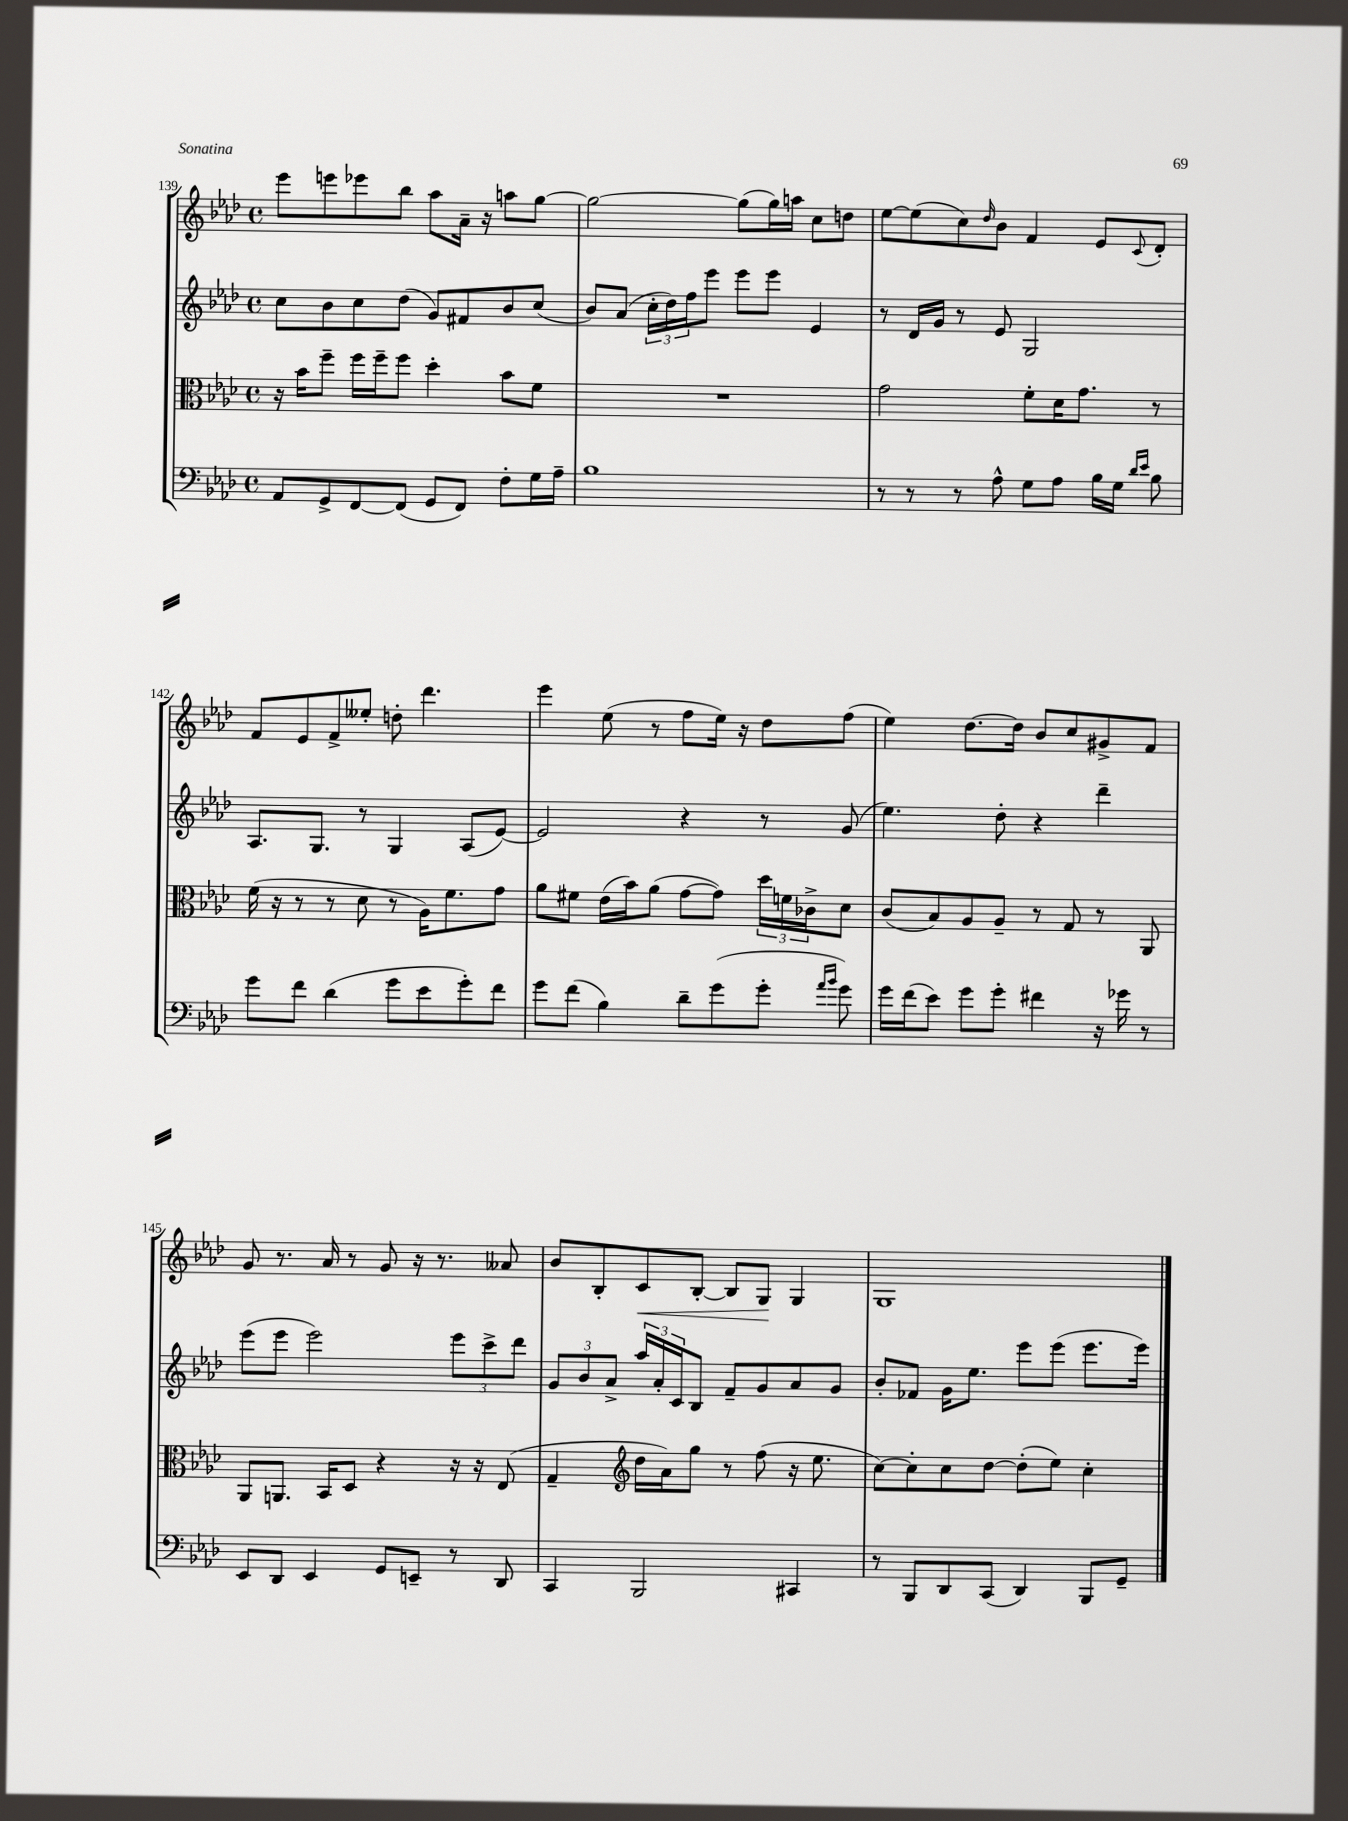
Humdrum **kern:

**kern	**kern	**kern	**kern	**dynam
*part4	*part3	*part2	*part1	*part1
*staff4	*staff3	*staff2	*staff1	*staff1
*clefF4	*clefC3	*clefG2	*clefG2	*
*k[b-e-a-d-]	*k[b-e-a-d-]	*k[b-e-a-d-]	*k[b-e-a-d-]	*
*M4/4	*M4/4	*M4/4	*M4/4	*
*met(c)	*met(c)	*met(c)	*met(c)	*
=139	=139	=139	=139	=139
8AA-/L	16r	8cc\L	8eee-\L	.
.	16b-\KL	.	.	.
8GG^/	8ff~\J	8b-\	8eeen\	.
[8FF/	16ff\LL	8cc\	8eee-X\	.
.	16ff~\J	.	.	.
(8FF/J]	8ff\J	(8dd-\J	8bb-\J	.
8GG/L	4dd-'\	8g/L)	8aa-\L	.
8FF/J)	.	8f#X/	16a-~\Jk	.
.	.	.	16r	.
8F'\L	8b-\L	8b-/	8aan\L	.
16G\L	8f\J	(8cc/J	[8gg\J	.
16A-~\JJ	.	.	.	.
=140	=140	=140	=140	=140
1B-	1r	8b-/L)	2gg\_	.
.	.	(8a-/J	.	.
.	.	24cc'\LL	.	.
.	.	24dd-\)	.	.
.	.	24ff\J	.	.
.	.	8eee-\J	.	.
.	.	8eee-\L	(8gg\L]	.
.	.	8eee-\J	16gg\L)	.
.	.	.	16aan\JJ	.
.	.	4e-/	8cc\L	.
.	.	.	8ddn\J	.
=141	=141	=141	=141	=141
8r	2g\	8r	[8ee-\L	.
8r	.	16d-/LL	(8ee-\]	.
.	.	16g/JJ	.	.
8r	.	8r	8cc\)	.
.	.	.	16qqdd-/	.
8A-^^\	.	8e-/	8b-\J	.
8G\L	8f'\L	2G/	4f/	.
8A-\J	16d-\K	.	.	.
.	8.g\J	.	.	.
16B-\LL	.	.	8e-/L	.
16G\JJ	.	.	.	.
16qqd-/LL	.	.	.	.
16qqe-/JJ	.	.	8qqc/	.
8B-\	8r	.	8d-'/J	.
!!LO:LB:g=z
=142	=142	=142	=142	=142
8g\L	(16f\	8.A-/L	8f/L	.
.	16r	.	.	.
8f\J	8r	.	8e-/	.
.	.	8.G/J	.	.
(4d-\	8r	.	8f^/	.
.	8d-\	8r	8ee--X'/J	.
8g\L	8r	4G/	8ddn'\	.
8e-\	16A-\KL)	.	4.ddd-\	.
.	8.f\	.	.	.
8g'\)	.	(8A-/L	.	.
8f\J	8g\J	[8e-/J)	.	.
=143	=143	=143	=143	=143
8g\L	8a-\L	2e-/]	4eee-\	.
(8f\J	8f#X\J	.	.	.
4B-\)	(16e-\LL	.	(8ee-\	.
.	16b-\J)	.	.	.
.	(8a-\J	.	8r	.
8d-~\L	[8g\L	4r	8ff\L	.
(8g\	8g\J])	.	16ee-\Jk)	.
.	.	.	16r	.
8g'\J	24dd-\LL	8r	8dd-\L	.
.	24fn\	.	.	.
.	24c-X^\J	.	.	.
16qqa-/LL	.	.	.	.
16qqb-/JJ	.	.	.	.
8g\)	8d-\J	(8g/	(8ff\J	.
=144	=144	=144	=144	=144
16g\LL	(8c/L	4.ee-\)	4ee-\)	.
(16f\J	.	.	.	.
8e-\J)	8B-/)	.	.	.
8g\L	8A-/	.	[8.dd-\L	.
8g'\J	8A-~/J	8dd-'\	.	.
.	.	.	16dd-\Jk]	.
4f#X\	8r	4r	8b-/L	.
.	8G/	.	8cc/	.
16r	8r	4ddd-~\	8g#X^/	.
16g-X\	.	.	.	.
8r	8AA-/	.	8f/J	.
!!LO:LB:g=z
=145	=145	=145	=145	=145
8EE-/L	8AA-/L	(8eee-\L	8g/	.
8DD-/J	8.AAn/J	8eee-\J	8.r	.
4EE-/	.	2eee-\)	.	.
.	16BB-/KL	.	16a-/	.
.	8D-/J	.	8r	.
8GG/L	4r	.	8g/	.
8EEn~/J	.	.	16r	.
.	.	.	8.r	.
8r	16r	12eee-\L	.	.
.	16r	.	.	.
.	.	12ccc^\	.	.
8DD-/	(8E-/	.	8a--X/	.
.	.	12ddd-\J	.	.
=146	=146	=146	=146	=146
4CC/	4G~/	12g/L	8b-/L	.
.	.	12b-/	.	.
.	.	.	8B-'/	.
.	.	12a-^/J	.	.
*	*clefG2	*	*	*
!	!	!	!	!LO:HP:b
2BBB-/	16dd-\LL	24aa-/LL	8c/	<
.	.	24a-'/	.	.
.	16a-\J)	.	.	.
.	.	24c/J	.	.
.	8gg\J	8B-/J	[8B-'/J	.
.	8r	8f~/L	8B-/L]	.
.	(8ff\	8g/	8G/J	.
4CC#X/	16r	8a-/	4G/	[
.	8.ee-\	.	.	.
.	.	8g/J	.	.
=147	=147	=147	=147	=147
8r	[8cc\L)	8b-'/L	1G	.
8BBB-/L	8cc'\]	8f-X/J	.	.
8DD-/	8cc\	16g\KL	.	.
.	.	8.ee-\J	.	.
(8CC/J	[8dd-\J	.	.	.
4DD-/)	(8dd-'\L]	8eee-\L	.	.
.	8ee-\J)	(8eee-\J	.	.
8BBB-/L	4cc'\	8.eee-\L	.	.
8GG~/J	.	.	.	.
.	.	16eee-\Jk)	.	.
==	==	==	==	==
*-	*-	*-	*-	*-
